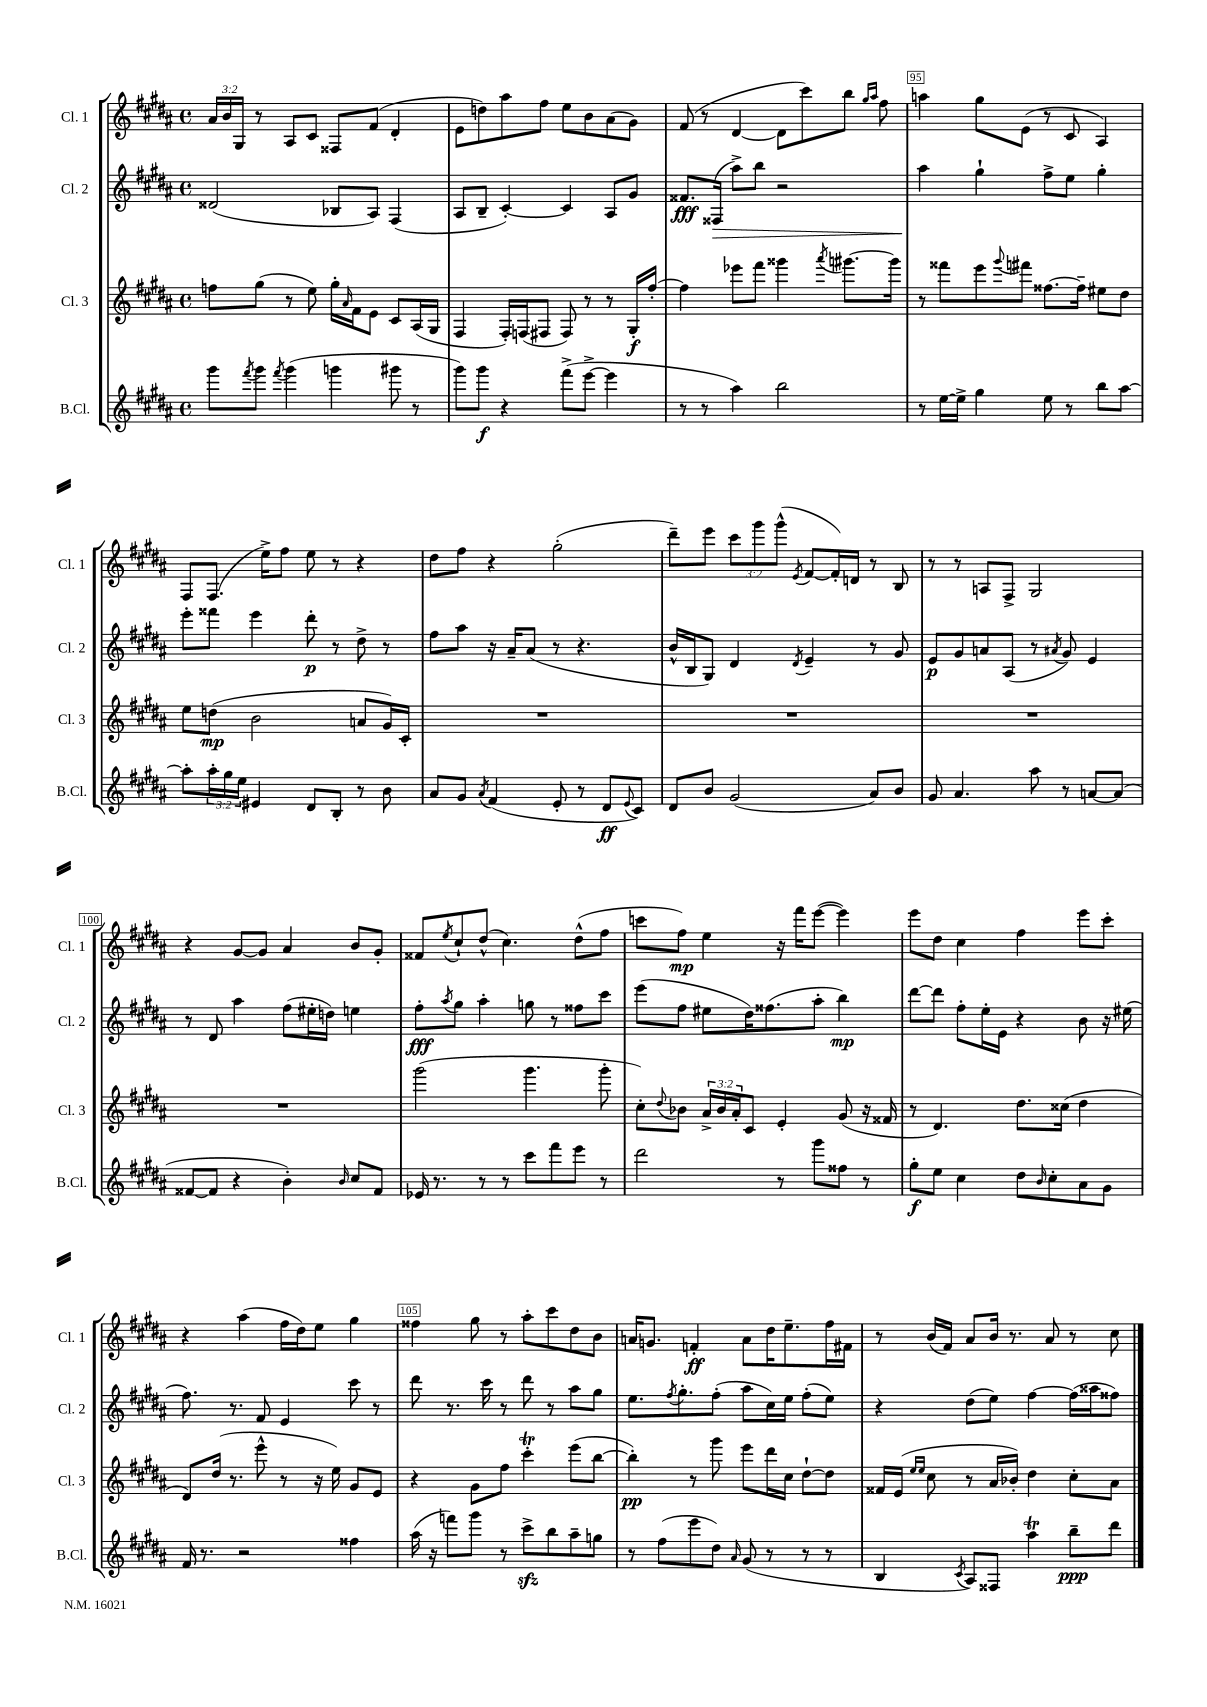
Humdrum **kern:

**kern	**kern	**kern	**kern
*staff4	*staff3	*staff2	*staff1
*clefG2	*clefG2	*clefG2	*clefG2
*k[f#c#g#d#a#]	*k[f#c#g#d#a#]	*k[f#c#g#d#a#]	*k[f#c#g#d#a#]
*M4/4	*M4/4	*M4/4	*M4/4
*met(c)	*met(c)	*met(c)	*met(c)
8ggg#	8ff	(2d##	24a#
.	.	.	24b
.	.	.	24G#
8qfff#	.	.	.
8ggg#	(8gg#	.	8r
8qfff#	.	.	.
(4ggg#	8r	.	8A#
.	8ee)	.	8c#
4ggg	16gg#'	8B-	8F##
.	16qqa#	.	.
.	16f#	.	.
.	8e	8A#)	(8f#
8ggg#	8c#	(4F#	4d#'
8r	(16A#	.	.
.	16G#	.	.
=	=	=	=
8ggg#)	4F#	8A#	8e
8ggg#	.	8B~	8dd)
4r	16F#')	[4c#')	8aa#
.	(16F	.	.
.	8F#	.	8ff#
(8fff#^	8F#)	4c#]	8ee
[8eee^	8r	.	8b
4eee]	8r	8A#	(8a#
.	16G#'	8g#	8g#)
.	[16ff#'	.	.
=	=	=	=
8r	4ff#]	8.f##	(8f#
8r	.	.	8r
.	.	(16F##	.
4aa#)	8eee-	8aa#^)	[4d#
.	8fff#	8bb	.
2bb	4ggg##	2r	8d#]
.	.	.	8ccc#)
.	8qaaa#	.	.
.	[8.ggg#	.	8bb
.	.	.	16qqgg#
.	.	.	16qqaa#
.	.	.	8ff#
.	16ggg#]	.	.
=	=	=	=
8r	8r	4aa#	4aa
[16ee	8fff##	.	.
16ee^]	.	.	.
4gg#	8eee	4gg#`	8gg#
.	8qqggg#	.	.
.	8fff#	.	(8e
8ee	[8.ff##	8ff#^	8r
8r	.	8ee	8c#
.	16ff##~]	.	.
8bb	8ee#	4gg#'	4A#)
[8aa#	8dd#	.	.
=	=	=	=
8aa#']	8ee	8eee'	8F#
24aa#'	(8dd	8fff##	(8.F#
24gg#	.	.	.
24ee	.	.	.
4e#	2b	4eee	.
.	.	.	16ee^)
.	.	.	8ff#
8d#	.	8ddd#'	8ee
8B'	.	8r	8r
8r	8a	8dd#^	4r
8b	16g#)	8r	.
.	16c#'	.	.
=	=	=	=
8a#	1r	8ff#	8dd#
8g#	.	8aa#	8ff#
8qa#	.	.	.
(4f#	.	16r	4r
.	.	16a#~	.
.	.	(8a#	.
8e'	.	8r	(2gg#'
8r	.	4.r	.
8d#	.	.	.
8qqe	.	.	.
8c#)	.	.	.
=	=	=	=
8d#	1r	16b^^	8ddd#~)
.	.	16B	.
8b	.	8G#)	8eee
(2g#	.	4d#	12ccc#
.	.	.	12ggg#
.	.	.	(12ggg#^^
.	.	8qd#	8qe
.	.	4e~	[8f#
.	.	.	16f#'])
.	.	.	16d
8a#)	.	8r	8r
8b	.	8g#	8B
=	=	=	=
8g#	1r	8e	8r
4.a#	.	8g#	8r
.	.	8a	8A
.	.	(8A#	8F#^
8aa#	.	8r	2G#
.	.	8qa#	.
8r	.	8g#)	.
[8a	.	4e	.
(8a]	.	.	.
=	=	=	=
[8f##	1r	8r	4r
8f##]	.	8d#	.
4r	.	4aa#	[8g#
.	.	.	8g#]
4b')	.	(8ff#	4a#
.	.	16ee#'	.
.	.	16dd)	.
16qqb	.	.	.
8cc#	.	4ee	8b
8f##	.	.	8g#'
=	=	=	=
16e-	(2ggg#	8ff#'	8f##
8.r	.	.	.
.	.	8qaa#	8qee
.	.	8gg#	8cc#`
8r	.	4aa#'	(8dd#^^
8r	.	.	4.cc#)
8ccc#	4.ggg#	8gg	.
8fff#	.	8r	.
8eee	.	8ff##	(8dd#^^
8r	8ggg#'	8ccc#	8ff#
=	=	=	=
2ddd#	8cc#')	(8eee	8ccc
.	8qqdd#	.	.
.	8b-	8ff#	8ff#)
.	24a#^	8ee#	4ee
.	24b-	.	.
.	24a#'	.	.
.	8c#	16dd#)	.
.	.	(8.ff##	.
8r	4e'	.	16r
.	.	.	16fff#
8ggg#	.	8aa#'	([8eee
8ff##	(8g#	4bb)	4eee])
8r	16r	.	.
.	16f##	.	.
=	=	=	=
8gg#'	8r	[8ddd#	8eee
8ee	4.d#)	8ddd#]	8dd#
4cc#	.	8ff#'	4cc#
.	.	16ee'	.
.	.	16e	.
8dd#	8.dd#	4r	4ff#
16qqb	.	.	.
8cc#'	.	.	.
.	(16cc##	.	.
8a#	4dd#	8b	8eee
8g#	.	16r	8ccc#'
.	.	(16ee#	.
=	=	=	=
16f#	8d#)	8.ff#)	4r
8.r	.	.	.
.	(16dd#	.	.
.	8.r	8.r	.
2r	.	.	(4aa#
.	8eee^^	8f#	.
.	8r	4e	16ff#
.	.	.	16dd#)
.	16r	.	8ee
.	16ee)	.	.
4ff##	8g#	8ccc#	4gg#
.	8e	8r	.
=	=	=	=
(16aa#	4r	8ddd#	4ff##
16r	.	.	.
8fff)	.	8.r	.
8ggg#	8g#	.	8gg#
.	.	16ccc#	.
8r	8ff#	8r	8r
8ccc#^	4ccc#'	8ddd#	8aa#'
8bb	.	8r	8ccc#
8aa#~	(8eee	8aa#	8dd#
8gg	[8bb	8gg#	8b
=	=	=	=
8r	4bb'])	8.ee	16a
.	.	.	8.g
(8ff#	.	.	.
.	.	8qff#	.
.	.	8.gg#'	.
8eee	8r	.	4f'
8dd#)	8ggg#	(8ff#'	.
16qqa#	.	.	.
(8g#	8eee	8aa#	8a
8r	16ddd#	16cc#)	16dd#
.	16cc#	16ee	8.ee~
8r	[8dd#`	(8ff#'	.
8r	8dd#]	8ee)	16ff#
.	.	.	16f#
=	=	=	=
4B	16f##	4r	8r
.	(16e	.	.
.	16qqee	.	.
.	16qqee	.	.
.	8cc#	.	(16b
.	.	.	16f#)
8qc#	.	.	.
8A#)	8r	(8dd#	8a#
8F##	16a#	8ee)	16b
.	16b-')	.	8.r
4aa#	4dd#	[4ff#	.
.	.	.	8a#
8bb~	8cc#'	(16ff#]	8r
.	.	16aa##	.
8ddd#	8a#	8ff##)	8cc#
==	==	==	==
*-	*-	*-	*-
